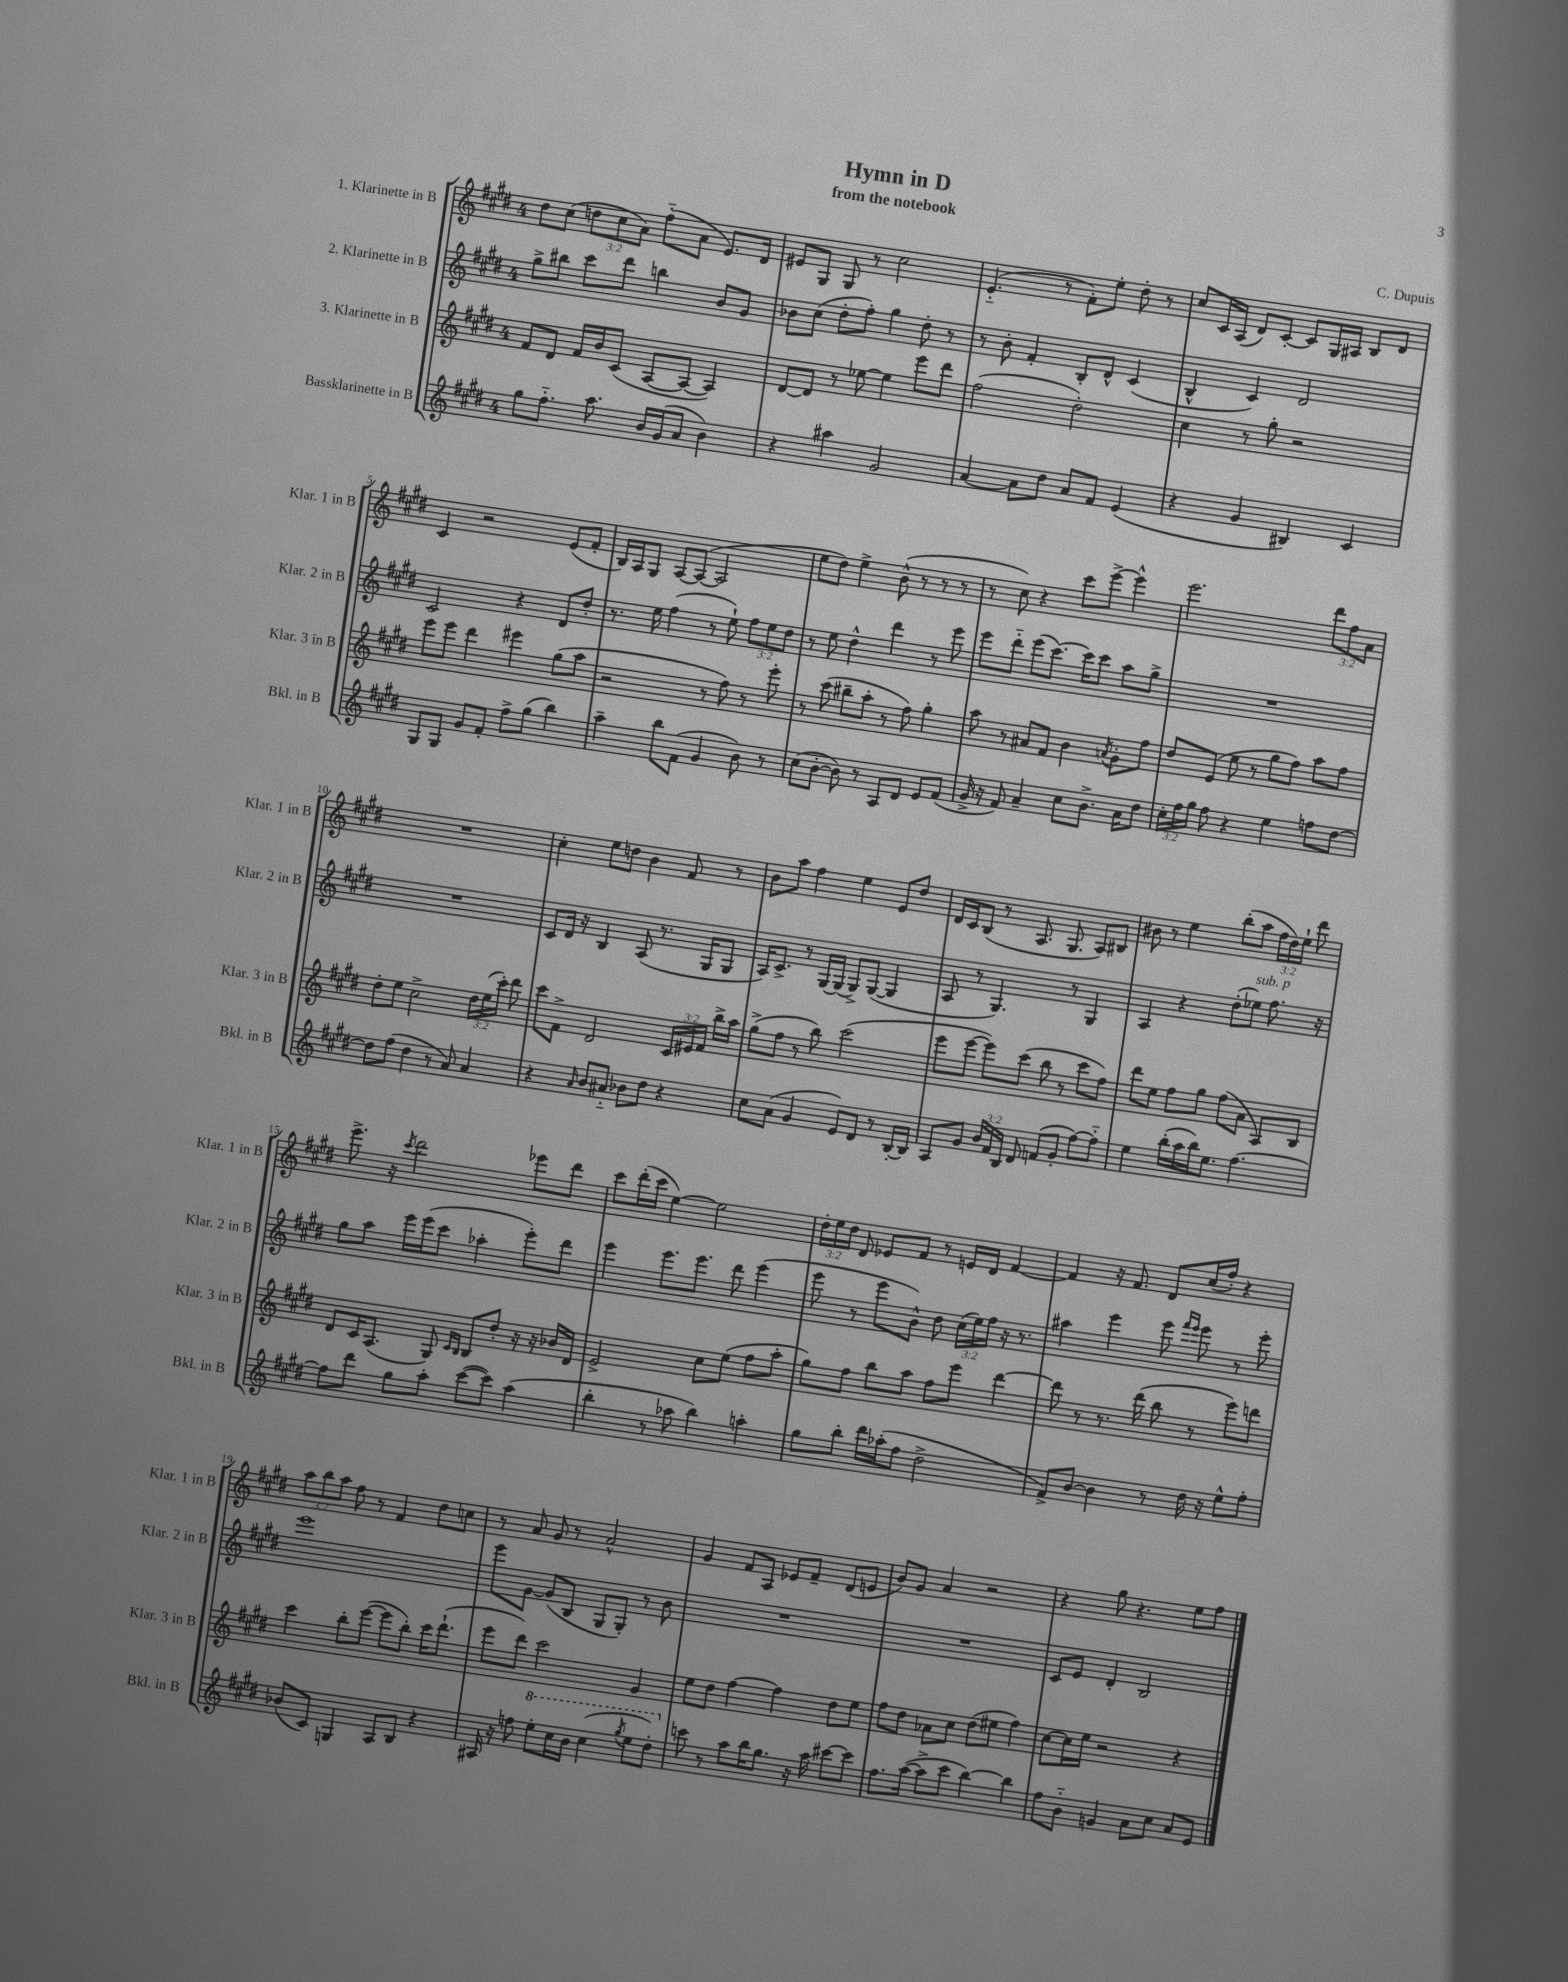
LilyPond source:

\header { title = "Hymn in D" composer = "C. Dupuis" subtitle = "from the notebook" }
<<
\new StaffGroup <<
\new Staff = "s0" \with { instrumentName = "1. Klarinette in B" shortInstrumentName = "Klar. 1 in B" } {
    \clef treble \key e \major \once \override Staff.TimeSignature.style = #'single-digit \time 4/4 \override Staff.TupletNumber.text = #tuplet-number::calc-fraction-text
    \autoBeamOff dis''8[ cis''8]( \tuplet 3/2 { d''8[ cis''8 a'8]) } fis''8[-_( a'8] e'8.[) dis'16] |
    eis'8[ gis8] gis8 r8 cis''2 |
    e'4.-_( r8 fis'8[-.) e''8]-. dis''8-. r8 |
    cis''8[ cis'16 a16]( dis'8[) cis'8]~-. cis'8[ gis16 ais16] b8[ dis'8] |
    cis'4 r2 e'8[( fis'8]-. |
    b16[) a16 gis8] a8[~ a8]~( a2 |
    e''8[ dis''8]) e''4-> b'8-^( r8 r8 r8 |
    r8 cis''8) r4 cis'''8[ e'''8]~-> e'''4-^ |
    e'''2. \tuplet 3/2 { dis'''8[ fis''8 a'8] } |
    R1 |
    cis''4-. e''8[ d''8] b'4 fis'8 r8 |
    b'8[ a''8] fis''4 e''4 e'8[ dis''8] |
    dis'16[ cis'16 b8]( r8 a8. gis8. a8[) bis8] |
    bis'8 r8 e''4 b''8[-.( a''8] \tuplet 3/2 { fis''16[ dis''16) e''16]-! } dis'''8 |
    e'''8.-> r16 \acciaccatura { cis'''8 } dis'''2 ees'''8[ dis'''8] |
    cis'''8[ dis'''16-.( cis'''16] e''4~) e''2 |
    \tuplet 3/2 { dis''16[-. e''16 dis''16] } dis'8 ees'8[ fis'8] r8 e'16[ dis'16] fis'4~ |
    fis'4 r16 fis'8. dis'8[ cis''16( fis''16]-.) r4 |
    \tuplet 3/2 { a''8[ b''8 a''8] } fis''8 r8 fis'4 dis''8[ c''8] |
    r8 a'8 gis'8 r8 a'2-^ |
    gis'4 fis'8[ a8] ees'8[ fis'8]-- dis'8[( e'8] |
    b'8[) gis'8] a'4 r2 |
    r4 gis''8 r4. e''8[ fis''8] \bar "|." |
}
\new Staff = "s1" \with { instrumentName = "2. Klarinette in B" shortInstrumentName = "Klar. 2 in B" } {
    \clef treble \key e \major \once \override Staff.TimeSignature.style = #'single-digit \time 4/4 \override Staff.TupletNumber.text = #tuplet-number::calc-fraction-text
    \autoBeamOff gis''8[-> bis''8] cis'''8[ dis'''8] b''4 b'8[ gis'8] |
    bes'8[ cis''8]( dis''8[-. fis''8]-.) gis''4 dis''8-. r8 |
    r8 b'8-. fis'4-. b8[-. dis'8]-^ cis'4( |
    b4-^ cis'4) dis'2 |
    cis'2 r4 dis'8[ dis''8]-. |
    r8. e''16 fis''4( r8 e''8-!) \tuplet 3/2 { fis''8[ e''8 dis''8] } |
    r8 e''8 dis''4-^ dis'''4 r8 e'''8 |
    e'''8[ dis'''8]-_ e'''8[( cis'''8.]~) cis'''16[ cis'''8] a''8[ gis''8]-> |
    R1 |
    R1 |
    cis'8[ dis'16] r16 b4 a8( r8. gis16[ gis8] |
    a16[) cis'8.]-> r8 gis16[~ gis16]( gis8[->) gis8]~( gis4 |
    a8 r8 gis4.) r8 gis4 |
    a4 r4 dis''8[-.( ees''8]^\markup { \italic "sub. p" }) fis''8. r16 |
    gis''8[ a''8] e'''16[ e'''16( cis'''8] aes''4-. e'''8[-.) dis'''8] |
    e'''4 e'''8.[ e'''8.] dis'''8 e'''4( |
    e'''8 r8 e'''8[ b'8]-^) dis''8 \tuplet 3/2 { cis''16[( e''16) fis''16] } r16 r8. |
    ais''4 e'''4 e'''8 \grace { fis'''16[ e'''16] } e'''8 r8 e'''8-. |
    e'''1 |
    e'''8[ gis'8]~ gis'8[( b8] gis8[ gis8]-.) r8 b'8 |
    R1 |
    R1 |
    cis'8[ e'8] dis'4-. b2 \bar "|." |
}
\new Staff = "s2" \with { instrumentName = "3. Klarinette in B" shortInstrumentName = "Klar. 3 in B" } {
    \clef treble \key e \major \once \override Staff.TimeSignature.style = #'single-digit \time 4/4 \override Staff.TupletNumber.text = #tuplet-number::calc-fraction-text
    \autoBeamOff fis'8[ dis'8] fis'16[ b'16 cis'8]( a8[~ a8]~ a4) |
    dis'8[~ dis'8] r8 ees''8~ ees''4 e'''8[ dis'''8] |
    fis''2( dis''2-.) |
    cis''4 r8 gis''8-. r2 |
    e'''8[ e'''8] dis'''4 eis'''4 gis''8[( a''8] |
    r2 r8 fis''8) r8 e'''8-. |
    r8 cis'''8( bis''8[-- a''8]-. r8 fis''8) gis''4-. |
    a''8 r8 ais'8[ fis'8] b'4 \acciaccatura { a'8 } gis'8[-. fis''8] |
    dis''8[ e'8]( e''8 r8 gis''8[ fis''8]) a''8[ fis''8] |
    dis''8[-. e''8] cis''2-> \tuplet 3/2 { dis''16[ e''16( cis'''16]-.) } dis'''8 |
    cis'''8[ fis'8]-> dis'2 \tuplet 3/2 { cis'16[ eis'16 fis'16] } b''16[-> a''16] |
    gis''8[->( fis''8] r8 b''8) cis'''2( |
    e'''8[ e'''8]~ e'''8[) cis'''8]( b''8 r8 cis'''8[ fis''8]) |
    dis'''8[ e''8] fis''8[ gis''8] fis''8[( a'8] a8[) b8] |
    dis'8[ cis'16 a8.]( gis8) \grace { cis'16[ b16] } b8[ dis''8]-. r16 r16 bes'16[ dis'16] |
    e'2-> cis''8[ e''8]( fis''8[ a''8]-. |
    gis''8[) fis''8] b''8[ a''8] fis''8[ e'''8] dis'''4~ |
    dis'''8 r8 r8. dis'''16( b''8 r8 e'''8[) d'''8] |
    cis'''4 b''8[-. e'''8]~( e'''8[ b''8]-.) cis'''16[ dis'''8.]-!( |
    e'''8[ dis'''8]) cis'''2 gis'4 |
    e''8[ dis''8] fis''4~ fis''4 dis''8[ e''8] |
    fis''8[ dis''8] aes'8[ cis''8] dis''8[( eis''8] fis''4) |
    cis''8[~ cis''16 e''16] r2 r4 \bar "|." |
}
\new Staff = "s3" \with { instrumentName = "Bassklarinette in B" shortInstrumentName = "Bkl. in B" } {
    \clef treble \key e \major \once \override Staff.TimeSignature.style = #'single-digit \time 4/4 \override Staff.TupletNumber.text = #tuplet-number::calc-fraction-text
    \autoBeamOff gis''8[ fis''8.]-_ a''8. b'16[ gis'16( a'8] b'4) |
    r4 ais''4 gis'2 |
    a'4~ a'8[ dis''8] a'8[ fis'8] e'4( |
    r4 gis'4 bis4) cis'4 |
    gis8[ gis8] gis'8[ fis'8]-. fis''8[-> gis''8]( b''4) |
    a''4-- b''8[ fis'8]( gis'4 b'8) r8 |
    cis''8[( b'8]~-. b'8) r8 a8[ dis'8] e'8[ fis'8]( |
    gis'16-> r16 fis'8) a'4-- cis''8[ b'8.]-> a'16[ dis''8] |
    \tuplet 3/2 { cis''16[-. fis''16 gis''16] } fis''8 r4 e''4 f''8[ dis''8]~ |
    dis''8[ fis''8]( dis''4 r8 a'8) a'4 |
    r4 \grace { a'16 } b'8[ ais'8]-_ bes'8[ dis''8] r4 |
    cis''8[ a'8]( gis'4 e'8[) dis'8] r8 b16[~-. b16] |
    a8[ gis'8] \tuplet 3/2 { b'16[ fis'16 b16] } dis'8 f'8[( gis'8]-. fis''8[~) fis''8]-_ |
    e''4 b''16[-.( a''16 b''16) e''8.] fis''4.~ |
    fis''8[ dis'''8] gis''8[ a''8]-. cis'''8[~( cis'''8]) a''4( |
    b''4-. r8 aes''8 b''4) a''4-. |
    gis''8[ b''8]-. dis'''16[ aes''16-.( fis''8] dis''2-> |
    fis'8[->) b'8]~ b'4 r8 dis''16 r16 e''8[-^ fis''8]-. |
    bes'8[( cis'8]) g4 a8[ b8] r4 |
    ais16 r16 f''8 \ottava #1 e'''8[-. cis'''16 b''16] cis'''4( \acciaccatura { gis'''8 } e'''8[ dis'''8]-.) \ottava #0 |
    c'''8 r8 a''8[ b''16 gis''8.] r16 a''16 cis'''8[~ cis'''8] |
    fis''8.[ a''16]~( a''8[-> cis'''8] b''4~) b''4 |
    fis''8[ b'8]-_ g'4 a'8[ cis''8] a'8[ e'8] \bar "|." |
}
>>
>>
